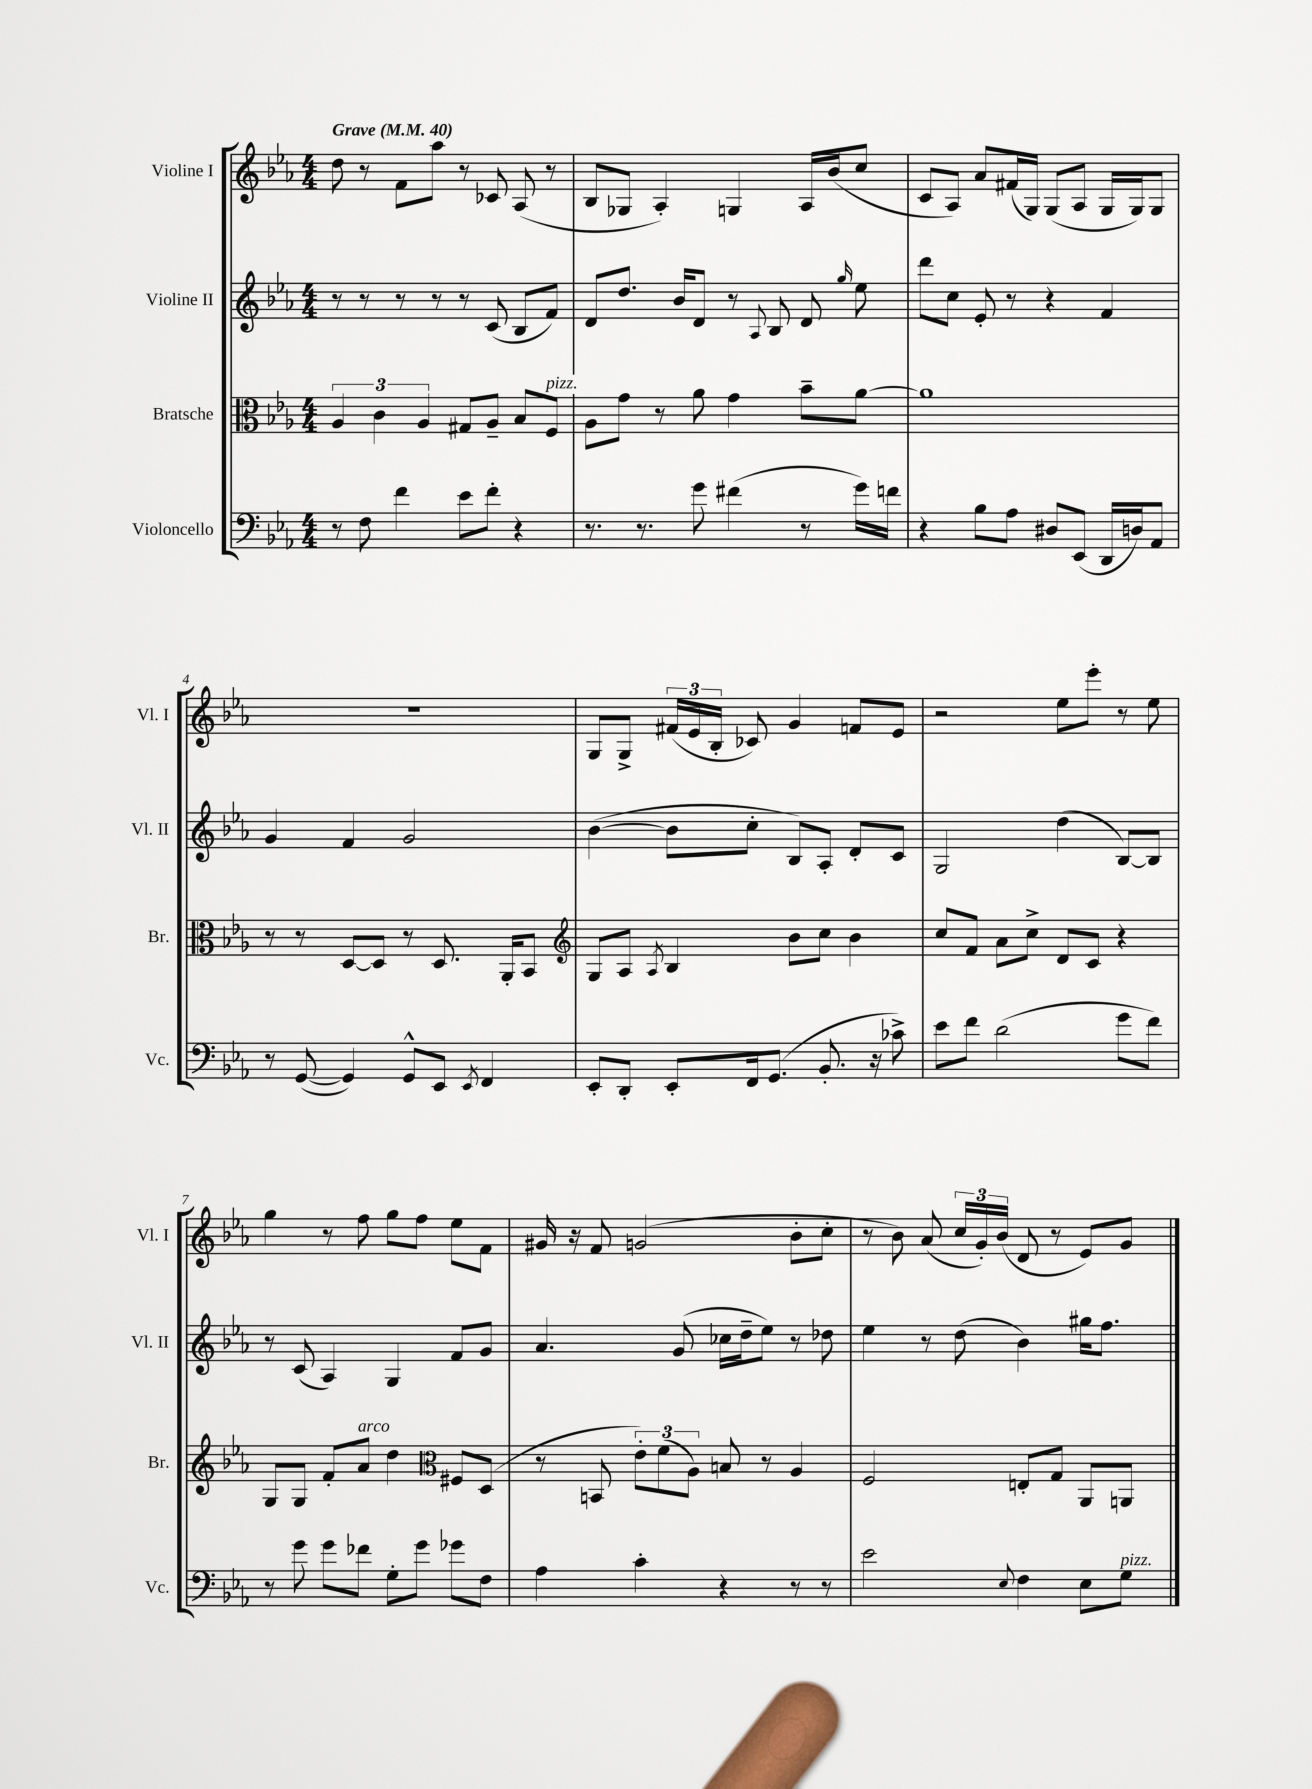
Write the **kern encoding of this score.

**kern	**kern	**kern	**kern
*staff4	*staff3	*staff2	*staff1
*clefF4	*clefC3	*clefG2	*clefG2
*k[b-e-a-]	*k[b-e-a-]	*k[b-e-a-]	*k[b-e-a-]
*M4/4	*M4/4	*M4/4	*M4/4
*MM40	*MM40	*MM40	*MM40
8r	6A-/	8r	8dd\
8F\	.	8r	8r
.	6c\	.	.
4f\	.	8r	8f\L
.	6A-/	.	.
.	.	8r	8aa-\J
8e-\L	8G#/L	8r	8r
8f'\J	8A-~/J	(8c/	8c-/
4r	8B-/L	8B-/L	(8A-/
.	8F/J	8f/J)	8r
=	=	=	=
8.r	8A-\L	8d/L	8B-/L
.	8g\J	8.dd/J	8G-/J
8.r	.	.	.
.	8r	.	4A-'/)
.	.	16b-/LK	.
8g\	8a-\	8d/J	.
(4f#\	4g\	8r	4G/
.	.	8qqA-/	.
.	.	8B-/	.
8r	8b-~\L	8d/	16A-/LL
.	.	.	(16b-/J
.	.	16qqgg/	.
16g\LL)	[8a-\J	8ee-\	8cc/J
16f\JJ	.	.	.
=	=	=	=
4r	1a-]	8ddd\L	8c/L
.	.	8cc\J	8A-/J)
8B-\L	.	8e-'/	8a-/L
8A-\J	.	8r	(16f#/L
.	.	.	16G/JJ)
8D#/L	.	4r	(8G/L
(8EE-/J	.	.	8A-/J
16DD/LL	.	4f/	16G/LL
16D/J)	.	.	16G/J)
8AA-/J	.	.	8G/J
=	=	=	=
8r	8r	4g/	1r
([8GG/	8r	.	.
4GG/])	[8D/L	4f/	.
.	8D/]J	.	.
8GG^^/L	8r	2g/	.
8EE-/J	8.D/	.	.
8qEE-/	.	.	.
4FF/	.	.	.
.	16AA-'/LK	.	.
.	8BB-/J	.	.
=	=	=	=
*	*clefG2	*	*
8EE-'/L	8G/L	([4b-\	8G/L
8DD'/J	8A-/J	.	8G^/J
.	8qA-/	.	.
8EE-'/L	4B-/	8b-\]L	(24f#/LL
.	.	.	24e-/
.	.	.	24B-'/JJ
16FF/k	.	8cc'\J	8c-/)
(8.GG/J	.	.	.
.	8b-\L	8B-/L)	4g/
8.BB-'/	8cc\J	8A-'/J	.
.	4b-\	8d'/L	8f/L
16r	.	.	.
8c-^\)	.	8c/J	8e-/J
=	=	=	=
8e-\L	8cc/L	2G/	2r
8f\J	8f/J	.	.
(2d\	8a-\L	.	.
.	8cc^\J	.	.
.	8d/L	(4dd\	8ee-\L
.	8c/J	.	8eee-'\J
8g\L	4r	[8B-/L)	8r
8f\J)	.	8B-/]J	8ee-\
=	=	=	=
8r	8G/L	8r	4gg\
8g\	8G/J	(8c/	.
8g\L	8f'/L	4A-/)	8r
8f-\J	8a-/J	.	8ff\
8G'\L	4dd\	4G/	8gg\L
8g\J	.	.	8ff\J
*	*clefC3	*	*
8g-\L	8F#/L	8f/L	8ee-\L
8F\J	(8D/J	8g/J	8f\J
=	=	=	=
4A-\	8r	4.a-/	16g#/
.	.	.	16r
.	8BB/	.	8f/
4c'\	12e-'\L)	.	(2g/
.	(12f\	.	.
.	.	(8g/	.
.	12A-\J)	.	.
4r	8B/	16cc-\LL	.
.	.	16dd~\J	.
.	8r	8ee-\J)	.
8r	4A-/	8r	8b-'\L
8r	.	8dd-\	8cc'\J
=	=	=	=
2e-\	2F/	4ee-\	8r
.	.	.	8b-\)
.	.	8r	(8a-/
.	.	(8dd\	24cc/LL
.	.	.	24g'/)
.	.	.	(24b-/JJ
8qqE-/	.	.	.
4F\	8E'/L	4b-\)	8d/
.	8G/J	.	8r
8E-\L	8AA-/L	16gg#\LK	8e-/L)
.	.	8.ff\J	.
8G\J	8AA/J	.	8g/J
==	==	==	==
*-	*-	*-	*-
